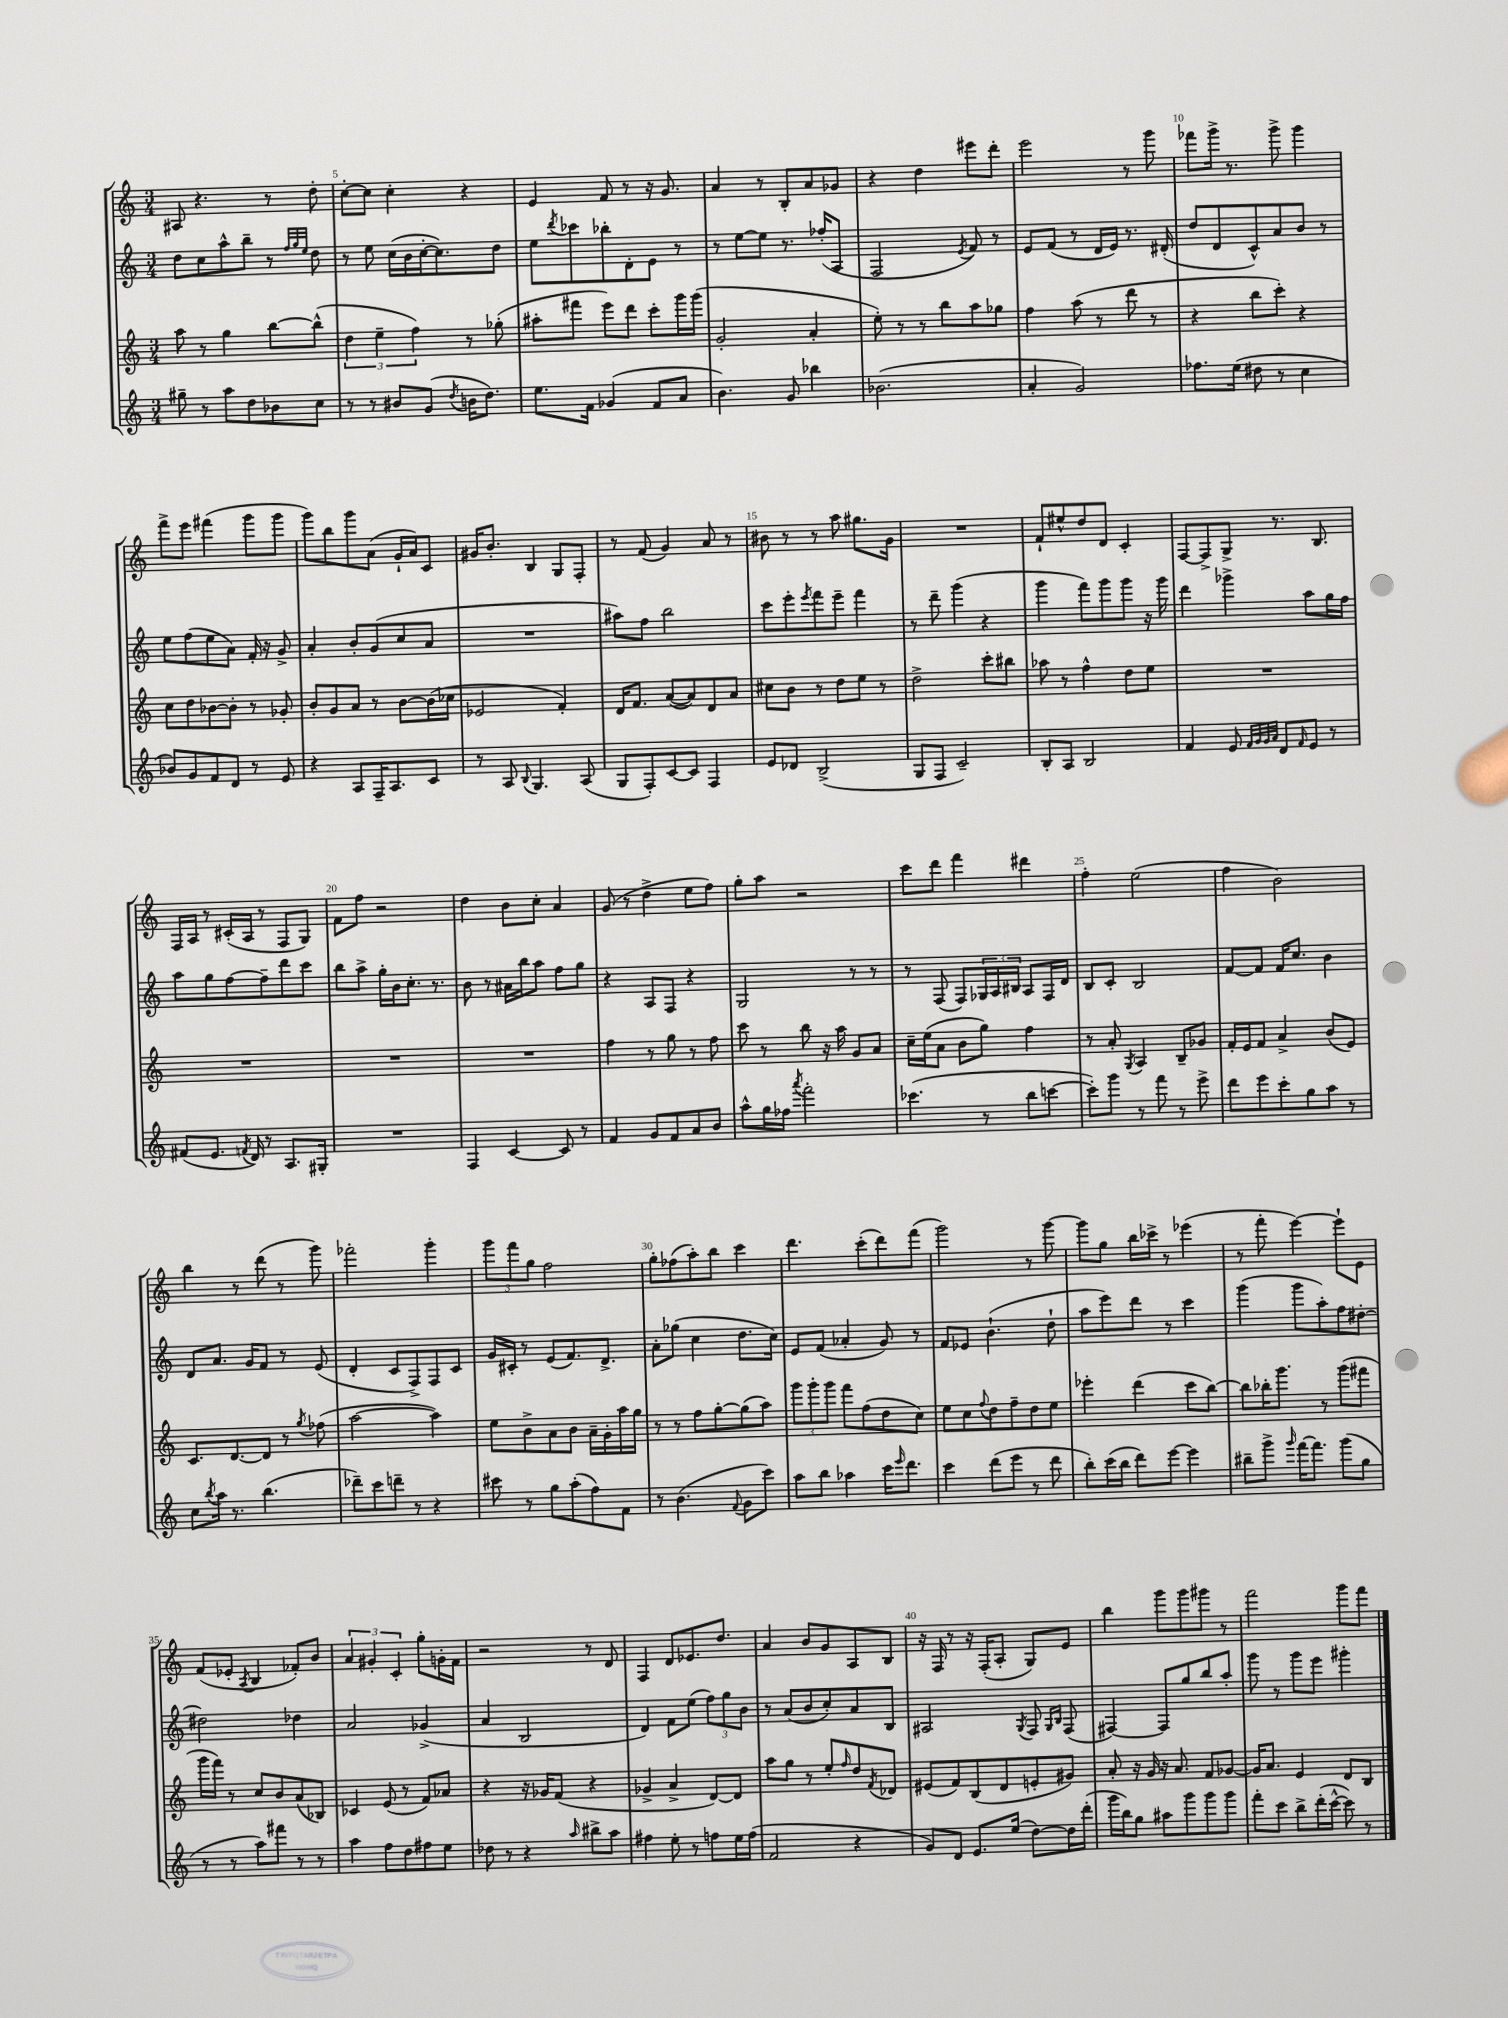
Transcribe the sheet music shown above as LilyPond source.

<<
\new StaffGroup <<
\new Staff = "s0" {
    \clef treble \key c \major \numericTimeSignature \time 3/4
    ais8 r4. r8 d''8-. |
    c''8~-. c''8 c''4-. r4 |
    e'4 f'8 r8 r16 g'8. |
    a'4 r8 b8-. a'8 ges'8 |
    r4 d''4 eis'''8 d'''8-. |
    e'''2 r8 g'''8 |
    fes'''8 g'''16-> r8. g'''8-> g'''4 |
    f'''8-> e'''8 fis'''4( g'''8 g'''8 |
    g'''8) b''8 g'''8 a'8( g'16-! a'16) c'8 |
    gis'16 b'8.-. b4 g8 f8-. |
    r8 f'8( g'4) a'8 r8 |
    bis'8 r8 r8 a''8 gis''8. g'16 |
    R2. |
    f'8-! eis''8-^ d''8 d'8 c'4-. |
    f8~ f8-> g8-> r8. b8. |
    f16 a16 r8 cis'16-.( a16 r8 f8 g8) |
    f'8 f''8 r2 |
    d''4 b'8 c''8-. a'4 |
    g'8( r8 d''4-> e''8 f''8) |
    g''8-. a''8 r2 |
    c'''8 d'''8 f'''4 dis'''4 |
    f''4-. e''2( |
    f''4 b'2) |
    b''4 r8 d'''8( r8 g'''8) |
    fes'''2-. g'''4-. |
    \tuplet 3/2 { g'''8 f'''8 g''8 } f''2 |
    g''8-. fes''8( a''8-.) b''8 c'''4 |
    d'''4. c'''8-.( d'''8) f'''8( |
    g'''2) r8 g'''8~ |
    g'''8 g''8 b''16 ces'''16-> r8 ees'''4( |
    r8 f'''8-. e'''4~) e'''8-! e'8 |
    f'8( ees'8-. \acciaccatura { a8 } b4 fes'8-.) b'8 |
    \tuplet 3/2 { a'4 gis'4-. c'4-. } g''8-. g'16-. f'16 |
    r2 r8 d'8 |
    f4 d'8 ees'8. d''8. |
    a'4 b'8 g'8 a8 b8 |
    r16 f16 r8 r16 f16-.( a8-. g8) e'8 |
    b''4 g'''8 g'''8 gis'''8 r8 |
    f'''2 g'''8 f'''8 \bar "|." |
}
\new Staff = "s1" {
    \clef treble \key c \major \numericTimeSignature \time 3/4
    d''8 c''8 a''8-^ b''8-- r8 \grace { f''32 g''32 e''32 } d''8 |
    r8 e''8 c''16( b'16 c''16~-. c''8.) d''8 |
    e''8 \acciaccatura { d'''8 } ces'''8 bes''8-. d'8-. e'8 r8 |
    r8 e''8~ e''8 r8. fes''16-.( a8 |
    f2 \acciaccatura { e'8 } f'8) r8 |
    e'8 f'8( r8 d'16 e'16) r8. dis'16-.( |
    d''8 d'8 c'8-^) a'8 b'8 r8 |
    e''8 f''8( e''8 a'8) f'16-. r16 g'8-> |
    a'4-. b'8-. g'8( c''8 a'8 |
    R2. |
    ais''8) f''8 b''2 |
    c'''8 e'''8-. \acciaccatura { e'''8 } f'''8 e'''8-- f'''4 |
    r8 d'''8-- g'''4( r4 |
    g'''4 f'''8) g'''8 g'''8 r16 g'''16 |
    d'''4 ges'''4-> a''8 g''16 f''16 |
    a''8 g''8 f''8~ f''8-- d'''8 c'''8 |
    b''8 a''8-> g''16-. b'16 c''8.-. r8. |
    b'8 r8 ais'16 b''16 a''8 f''8 g''8 |
    r4 a8 f8 r4 |
    g2 r8 r8 |
    r8 f8( f8) \tuplet 3/2 { ges16 a16 bis16 } a8 f16 d'16 |
    b8 c'8-. b2 |
    f'8~ f'8 f'16 c''8. b'4 |
    d'8 a'8. g'16 f'8 r8 e'8( |
    d'4-. c'8 f8->) f8 c'8 |
    g'16 cis'16-. r8 e'8( f'8.) d'8.-> |
    a'8-. ges''8( c''4 d''8. c''16) |
    e'8 f'8( aes'4-. g'8) r8 |
    f'8 ees'8 b'4.-!( d''8-! |
    a''8 e'''8) d'''8 r8 c'''4 |
    g'''4( g'''8 a''8-.) f''8 dis''8~-. |
    dis''2 des''4 |
    a'2 ges'4->( |
    a'4 b2 |
    d'4) f'8 e''8( \tuplet 3/2 { f''8) g''8 b'8 } |
    r8 a'8( b'8 c''8-.) a'8 b8 |
    ais2 \acciaccatura { g8 } f8 \grace { g16 b16 } f8( |
    fis4~) fis8 g''8 b''8 a''8-. |
    g'''8 r8 g'''8 e'''8 gis'''4-. \bar "|." |
}
\new Staff = "s2" {
    \clef treble \key c \major \numericTimeSignature \time 3/4
    a''8 r8 g''4 b''8~ b''8-^( |
    \tuplet 3/2 { d''4 e''4-- f''4) } r8 ges''8-.( |
    ais''8-. fis'''8 e'''8) d'''8 c'''8-. g'''16 g'''16( |
    g'2-. a'4-. |
    e''8-.) r8 r8 b''8 a''8 ges''8 |
    f''4 a''8( r8 d'''8 r8 |
    r4 b''8 c'''8-.) r4 |
    c''8 d''8 bes'8~ bes'8-. r8 ges'8-. |
    b'8-. g'8 a'8 r8 b'8~ b'16( ces''16 |
    ees'2 f'4-.) |
    d'16 f'8. a'8~( a'8) d'8 a'8 |
    cis''8 b'8 r8 d''8 e''8 r8 |
    d''2-> c'''8-. bis''8 |
    aes''8 r8 f''4-^ d''8 e''8 |
    R2. |
    R2. |
    R2. |
    R2. |
    f''4 r8 g''8 r8 f''8 |
    c'''8 r8 b''8 r16 a''16 g'8 a'8 |
    c''16-- e''16( a'8 b'8 g''8) f''4 |
    r8 a'8-. \acciaccatura { g8 } a4 b8-- ges'8 |
    f'16-. e'16 f'8 a'4-> b'8( e'8) |
    c'8. d'8.~ d'8 r8 \acciaccatura { g''8 } fes''8( |
    a''2~ a''4) |
    e''8 b'8-> a'8 b'8 a'16-- g'16-. a''16 g''16 |
    r8 r8 f''8 g''8~-. g''8( a''8) |
    \tuplet 3/2 { g'''8 g'''8-. g'''8 } f'''8 f''8( d''8 c''8) |
    e''8 c''8 \appoggiatura { f''8 } d''8 f''8-- d''8 e''8 |
    ees'''4-. d'''4( c'''8 b''8~) |
    b''8 bes''16-. g'''8. r8 g'''8( fis'''8 |
    g'''16 f'''16) r8 c''8 b'8 a'8( bes8) |
    ces'4 e'8( r8 f'8) aes'8 |
    r4 r16 ges'16 f'8( r4 |
    ges'4-> a'4-> d'8~) d'8 |
    a''8 g''8 r8 e''8-. \grace { f''16 } d''8 \acciaccatura { f'8 } des'8 |
    eis'8( f'8) b8( d'8 e'8-. gis'8) |
    a'8-. r16 g'16 r16 a'8. f'8 ges'8~ |
    ges'16 a'8. e'4 d'8 b8 \bar "|." |
}
\new Staff = "s3" {
    \clef treble \key c \major \numericTimeSignature \time 3/4
    gis''8-- r8 a''8 d''8 bes'8 c''8 |
    r8 r8 bis'8 g'8( \acciaccatura { d''8 } b'16 d''8.) |
    e''8. f'16 ges'4( f'8 a'8 |
    b'4.) g'8 bes''4 |
    bes'2.( |
    a'4-. g'2) |
    fes''8. e''16( dis''8 r8 c''4 |
    bes'8) g'8 f'8 d'8 r8 e'8 |
    r4 a8 f16-- a8. c'8 |
    r8 a8 \appoggiatura { b8 } g4. a8( |
    g8 f8-.) c'8~ c'8 f4 |
    e'8 des'8 b2->( |
    g8 f8 c'2--) |
    b8-. a8 b2 |
    f'4 e'8 \grace { f'32 g'32 g'32 a'32 } d'8 \grace { f'16 } e'8 r8 |
    fis'8( e'8. \acciaccatura { f'8 } d'16) r8 a8. gis16-. |
    R2. |
    f4 c'4~ c'8 r8 |
    f'4 g'8 f'8 a'8 b'8 |
    a''8-^ g''16 fes''16 \acciaccatura { a'''8 } f'''2-. |
    ces'''4.( r8 b''8 c'''8~ |
    c'''8-.) g'''8 r8 f'''8 r8 e'''8-> |
    d'''8 e'''8 c'''8-. g''8 a''8 r8 |
    c''8 \acciaccatura { b''8 } a''16 r8. b''4.( |
    des'''8--) c'''8 d'''8-- r8 r4 |
    cis'''8 r8 g''8 a''8-.( f''8) f'8 |
    r8 b'4.( \appoggiatura { f'8 } g'8 c'''8) |
    a''8 b''8 aes''4 c'''16 \grace { e'''16 } d'''8. |
    c'''4 d'''8( e'''8 r8 d'''8 |
    b''8-.) c'''16( b''16 d'''8) e'''8~ e'''4 |
    bis''8-- g'''8-> \grace { g'''16 } f'''16~ f'''8. g'''8( g''8 |
    r8 r8 a''8) fis'''8 r8 r8 |
    a''4 f''8 d''8 fis''8 e''8 |
    des''8 r8 r4 \grace { a''16 } bis''8-> a''8 |
    fis''4 e''8-. r8 f''8 e''16 f''16( |
    f'2 r4 |
    g'8) d'8 e'8. e''16( d''8~) d''16 d'''16-.( |
    g'''16 b''16) g''8 ais''8 g'''8 g'''8 g'''8 |
    f'''8-. c'''8 b''8-> d'''16-.( c'''16~-^ c'''8) r8 \bar "|." |
}
>>
>>
\layout { \context { \Score currentBarNumber = #4 \override BarNumber.break-visibility = ##(#f #t #t) barNumberVisibility = #(every-nth-bar-number-visible 5) } }
